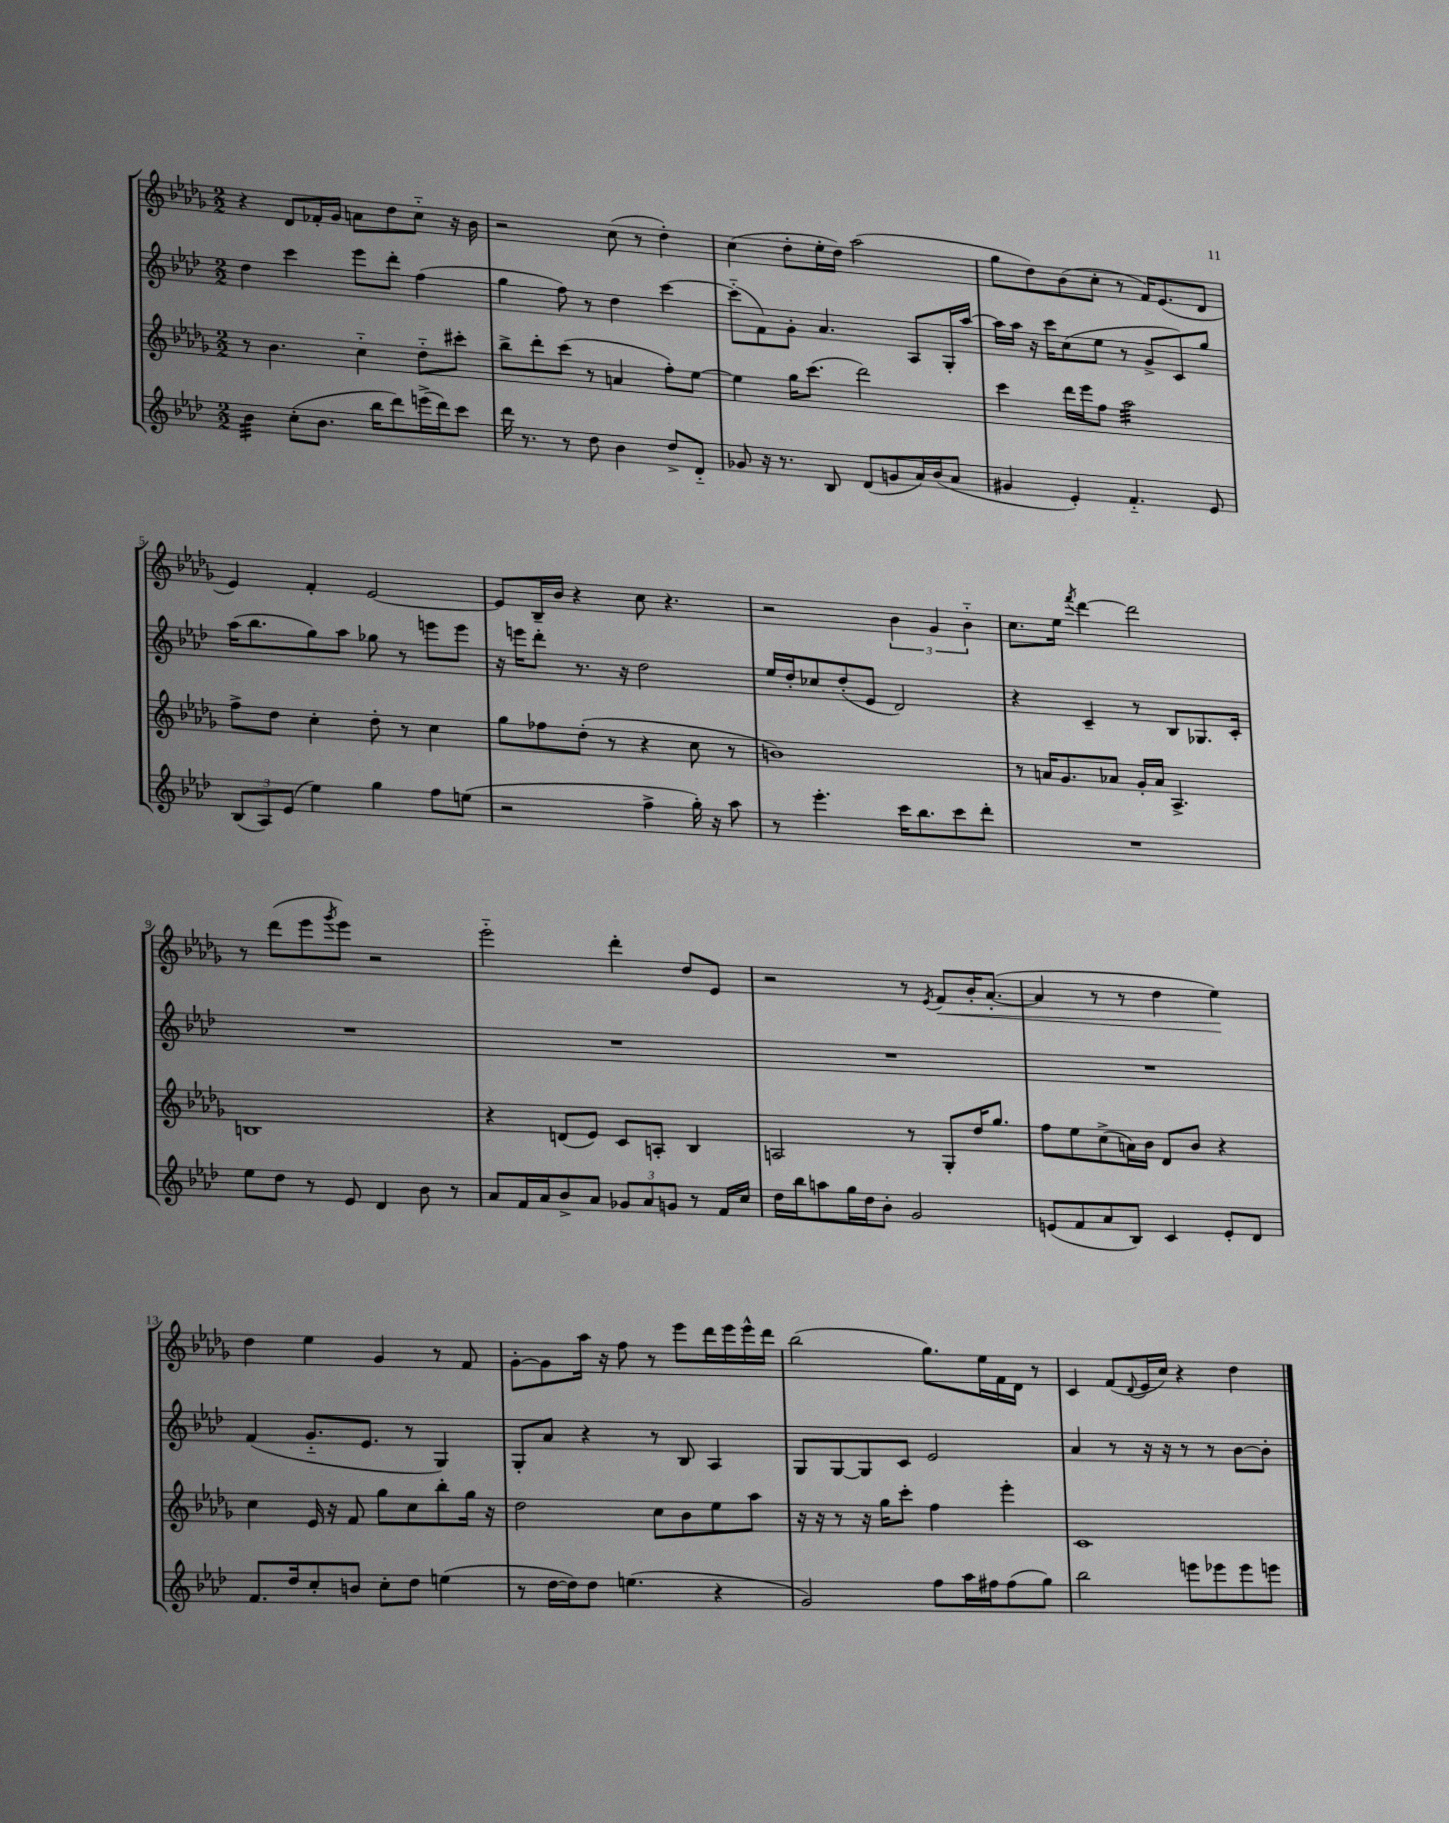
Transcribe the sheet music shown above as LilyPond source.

<<
\new StaffGroup <<
\new Staff = "s0" {
    \clef treble \key des \major \numericTimeSignature \time 2/2
    r4 des'8 fes'16-. ges'16 a'8 des''8 c''8-_ r16 bes'16 |
    r2 c''8( r8 des''4-.) |
    c''4( des''8-. ees''16-. des''16) aes''2( |
    ges''8 des''8) bes'8( c''8-. r8 f'16) ees'8.( des'8 |
    ees'4) f'4-. ees'2~ |
    ees'8 bes16-- bes'16 r4 c''8 r4. |
    r2 \tuplet 3/2 { bes'4 ges'4 bes'4-_ } |
    c''8. ees''16 \acciaccatura { f'''8 } des'''4~ des'''2 |
    r8 des'''8( ees'''8 \acciaccatura { ges'''8 } ees'''8) r2 |
    ees'''2-_ des'''4-. des''8 ees'8 |
    r2 r8 \acciaccatura { ees'8 } f'8\< bes'16-. aes'8.~-.( |
    aes'4 r8 r8 des''4 ees''4\!) |
    des''4 ees''4 ges'4 r8 f'8 |
    ges'8~-. ges'8 aes''16 r16 f''8 r8 ees'''8 des'''16 ees'''16 ees'''16-^ des'''16 |
    bes''2( ges''8.) ees''16 f'16 des'16 r8 |
    c'4 f'8( \appoggiatura { des'8 } ees'16 c''16) r4 des''4 \bar "|." |
}
\new Staff = "s1" {
    \clef treble \key aes \major \numericTimeSignature \time 2/2
    des''4 c'''4 ees'''8 des'''8-. f''4( |
    g''4 f''8) r8 des''4 c'''4~ |
    c'''8-_( f'8) g'8-. aes'4. aes8 g16-. aes''16~ |
    aes''16 aes''16 r16 c'''16 c''8( ees''8 r8 g'8-> c'8) g''8 |
    aes''16( bes''8. g''8) aes''8 ges''8 r8 e'''8 e'''8 |
    r16 e'''16 des'''8-. r8. r16 des''2 |
    ees''16 des''16-. ces''8 des''8-.( ees'8 des'2) |
    r4 c'4-- r8 bes8 ges8. c'16-. |
    R1 |
    R1 |
    R1 |
    R1 |
    f'4( g'8.-_ ees'8. r8 g4) |
    g8-. aes'8 r4 r8 bes8 aes4 |
    g8 g8~ g8 c'8 ees'2 |
    aes'4 r8 r16 r16 r8 r8 bes'8~ bes'8-. \bar "|." |
}
\new Staff = "s2" {
    \clef treble \key des \major \numericTimeSignature \time 2/2
    r8 bes'4. c''4-_ des''8-_ cis'''8-. |
    bes''8-> des'''8-. c'''8( r8 a'4 f''8-.) ees''8~ |
    ees''4 ges''16 c'''8.( des'''2) |
    c'''4 des'''16 ees'''16 f''8 aes''2:32 |
    f''8-> des''8 c''4-. des''8-. r8 c''4 |
    ges''8 fes''8 des''8-.( r8 r4 c''8 r8 |
    b'1) |
    r8 a'16 ges'8. aes'8 ges'16-. aes'16 aes4.-> |
    b1 |
    r4 d'8( ees'8) c'8 a8-. bes4 |
    a2 r8 ges8-. des''16 ges''8. |
    f''8 ees''8 c''8->( a'16) bes'16 des'8 bes'8 r4 |
    c''4 ees'16 r16 f'8 ges''8 c''8 bes''8-. ges''16 r16 |
    des''2 c''8 bes'8 ees''8 aes''8 |
    r16 r16 r8 r16 ges''16 c'''8-. f''4 ees'''4-. |
    c'1 \bar "|." |
}
\new Staff = "s3" {
    \clef treble \key aes \major \numericTimeSignature \time 2/2
    bes'4:32 c''8-.( bes'8. bes''16 des'''8) e'''16->( des'''16) c'''8 |
    des'''16 r8. r8 des''8 bes'4 des''8-> des'8-_ |
    ges'8 r16 r8. bes8 des'8( g'8 aes'16) bes'16( aes'8 |
    gis'4 ees'4-.) f'4.-_ ees'8 |
    \tuplet 3/2 { bes8( aes8) ees'8( } ees''4) g''4 f''8 e''8( |
    r2 f''4-> g''16-.) r16 aes''8 |
    r8 ees'''4.-. c'''16 bes''8. c'''8 des'''8-. |
    R1 |
    ees''8 des''8 r8 ees'8 des'4 bes'8 r8 |
    aes'8 f'16 aes'16 bes'8-> aes'8 \tuplet 3/2 { ges'8 aes'8 g'8 } r8 f'16 c''16 |
    des''16 bes''16 a''8 g''16 des''16 bes'8-. g'2 |
    e'8( f'8 aes'8 bes8) c'4 e'8-. des'8 |
    f'8. des''16 c''8-. b'8 c''8-. des''8 e''4( |
    r8 des''16~ des''16) des''8 e''4.( r4 |
    g'2) f''8 aes''16 fis''16 fis''8( g''8) |
    bes''2 e'''8 ees'''8 ees'''8 e'''8 \bar "|." |
}
>>
>>
